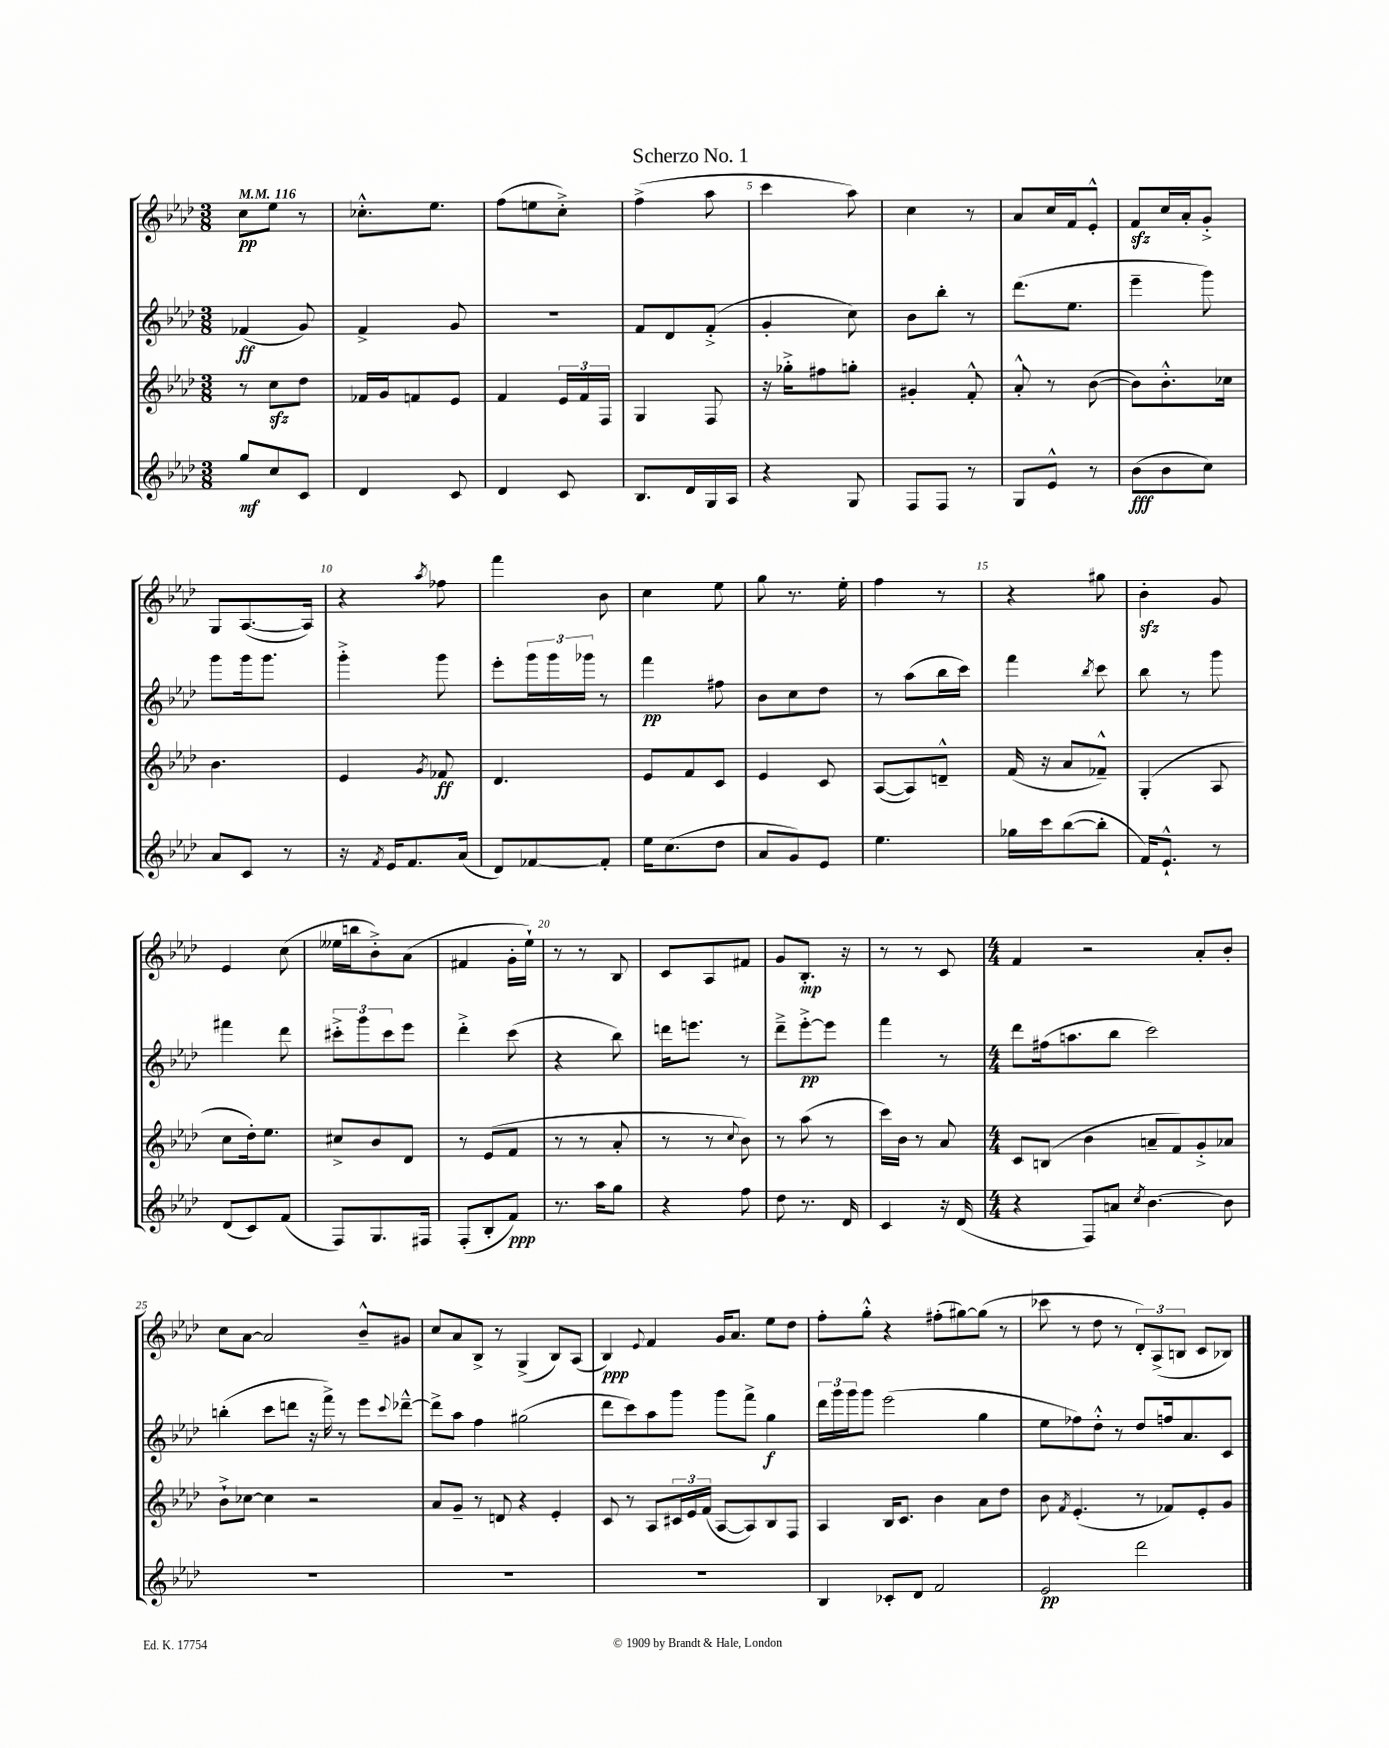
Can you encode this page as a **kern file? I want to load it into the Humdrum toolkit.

**kern	**kern	**kern	**kern
*staff4	*staff3	*staff2	*staff1
*clefG2	*clefG2	*clefG2	*clefG2
*k[b-e-a-d-]	*k[b-e-a-d-]	*k[b-e-a-d-]	*k[b-e-a-d-]
*M3/8	*M3/8	*M3/8	*M3/8
*MM116	*MM116	*MM116	*MM116
8gg	8r	(4f-	8cc
8cc	8cc	.	8ee-
8c	8dd-	8g)	8r
=	=	=	=
4d-	16f-	4f^	8.cc-'^^
.	16g	.	.
.	8f	.	.
.	.	.	8.ee-
8c	8e-	8g	.
=	=	=	=
4d-	4f	4.r	(8ff
.	.	.	8ee
8c	24e-	.	8cc'^)
.	24f	.	.
.	24F	.	.
=	=	=	=
8.B-	4G	8f	(4ff^
.	.	8d-	.
16d-	.	.	.
16G	8F	(8f'^	8aa-
16A-	.	.	.
=	=	=	=
4r	16r	4g'	4ccc
.	16gg-'^	.	.
.	8ff#	.	.
8G	8gg'	8cc)	8aa-)
=	=	=	=
8F	4g#'	8b-	4cc
8F	.	8bb-'	.
8r	8f'^^	8r	8r
=	=	=	=
8G	8a-'^^	(8.ddd-	8a-
8e-^^	8r	.	16cc
.	.	8.ee-	16f
8r	([8b-	.	8e-'^^
=	=	=	=
(8b-	8b-])	4eee-~	8f
8b-	8.b-'^^	.	16cc
.	.	.	16a-'
8cc)	.	8ggg)	8g'^
.	16cc-	.	.
=	=	=	=
8a-	4.b-	8ggg	8G
8c	.	16ggg	([8.A-
.	.	8.ggg	.
8r	.	.	.
.	.	.	16A-])
=	=	=	=
16r	4e-	4ggg'^	4r
8qf	.	.	.
16e-	.	.	.
8.f	.	.	.
.	8qg	.	8qaa-
.	8f-	8ggg	8ff-
(16a-	.	.	.
=	=	=	=
8d-)	4.d-	8eee-'	4fff
[8f-	.	24ggg	.
.	.	24ggg	.
.	.	24ggg-	.
8f-']	.	8r	8b-
=	=	=	=
16ee-	8e-	4fff	4cc
(8.cc	.	.	.
.	8f	.	.
8dd-	8c	8ff#	8ee-
=	=	=	=
8a-	4e-	8b-	8gg
8g)	.	8cc	8.r
8e-	8c	8dd-	.
.	.	.	16ee-'
=	=	=	=
4.ee-	([8A-	8r	4ff
.	8A-])	(8aa-	.
.	8d~^^	16bb-	8r
.	.	16ccc)	.
=	=	=	=
16gg-	(16f	4fff	4r
16ccc	16r	.	.
([8bb-	8a-	.	.
.	.	8qbb-	.
8bb-']	8f-~^^)	8ccc	8gg#
=	=	=	=
16f)	(4G'	8bb-	4b-'
8.e-`^^	.	.	.
.	.	8r	.
8r	8A-	8ggg	8g
=	=	=	=
(8d-	8cc	4fff#	4e-
8c)	16dd-')	.	.
.	8.ee-	.	.
(8f	.	8ddd-	(8cc
=	=	=	=
8F)	8cc#^	12ccc#'^	16ee--
.	.	.	16bb
.	.	12ggg	.
8.G	8b-	.	8b-'^)
.	.	12ccc#	.
.	8d-	8eee-	(8a-
16F#	.	.	.
=	=	=	=
(8F'	8r	4ddd-'^	4f#
8B-'	(8e-	.	.
8f)	8f	(8ccc	16g'
.	.	.	16ee-`)
=	=	=	=
8.r	8r	4r	8r
.	8r	.	8r
16aa-	.	.	.
8gg	8a-'	8bb-)	8B-
=	=	=	=
4r	8r	16ddd	8c
.	.	8.eee	.
.	8r	.	8A-
.	8qqcc	.	.
8ff	8b-)	8r	8f#
=	=	=	=
8dd-	8r	8ddd-~^	8g
8.r	(8aa-	[8eee-'^	8.B-'
.	8r	8eee-]	.
16d-	.	.	16r
=	=	=	=
4c	16ccc)	4fff	8r
.	16b-	.	.
.	8r	.	8r
16r	8a-	8r	8c
(16d-	.	.	.
=	=	=	=
*M4/4	*M4/4	*M4/4	*M4/4
4r	8c	8ddd-	4f
.	(8B	(16ff#	.
.	.	8.aa	.
8F)	4b-	.	2r
8a	.	8bb-	.
8qcc	.	.	.
[4.b-	8a~	2ccc)	.
.	8f)	.	.
.	8g'^	.	8a-'
8b-]	8a-	.	8b-'
=	=	=	=
1r	8b-`^	(4bb'	8cc
.	[8cc-	.	[8a-
.	4cc-]	8ccc	2a-]
.	.	8ddd	.
.	2r	16r	.
.	.	16fff^)	.
.	.	8r	.
.	.	8eee-	8b-~^^
.	.	8qqccc	.
.	.	[8ddd-~^^	8g#
=	=	=	=
1r	8a-	8ddd-^]	8cc
.	8g~	8aa-	8a-
.	8r	4ff	8B-^
.	8d	.	8r
.	4r	(2gg#	(4G^
.	4e-'	.	8B-)
.	.	.	(8A-
=	=	=	=
1r	8c	8ddd-	4B-)
.	8r	8ccc)	.
.	.	.	8qqe-
.	8A-	8aa-	4f
.	24c#	8ggg	.
.	24e-	.	.
.	(24f	.	.
.	[8A-	8ggg	16g
.	.	.	8.a-
.	8A-])	8fff^	.
.	8B-	4gg	8ee-
.	8F	.	8dd-
=	=	=	=
4B-	4A-	24ddd-	8ff'
.	.	24ggg	.
.	.	24ggg	.
.	.	8ggg	8gg'^^
8c-'	16B-	(2eee-	4r
.	8.c	.	.
8d-	.	.	.
2f	4b-	.	(8ff#'
.	.	.	[8gg#)
.	8a-	4gg	(8gg#]
.	8dd-	.	8r
=	=	=	=
2e-	8b-	8ee-	8ccc-
.	8qf	.	.
.	(4.e-'	8ff-)	8r
.	.	8dd-'^^	8dd-
.	.	8r	8r
2ddd-	8r	8dd-	12d-')
.	.	.	(12A-^
.	8f-)	16ff	.
.	.	.	12B
.	.	8.a-	.
.	8e-'	.	8c
.	8g	8c	8B-)
==	==	==	==
*-	*-	*-	*-
